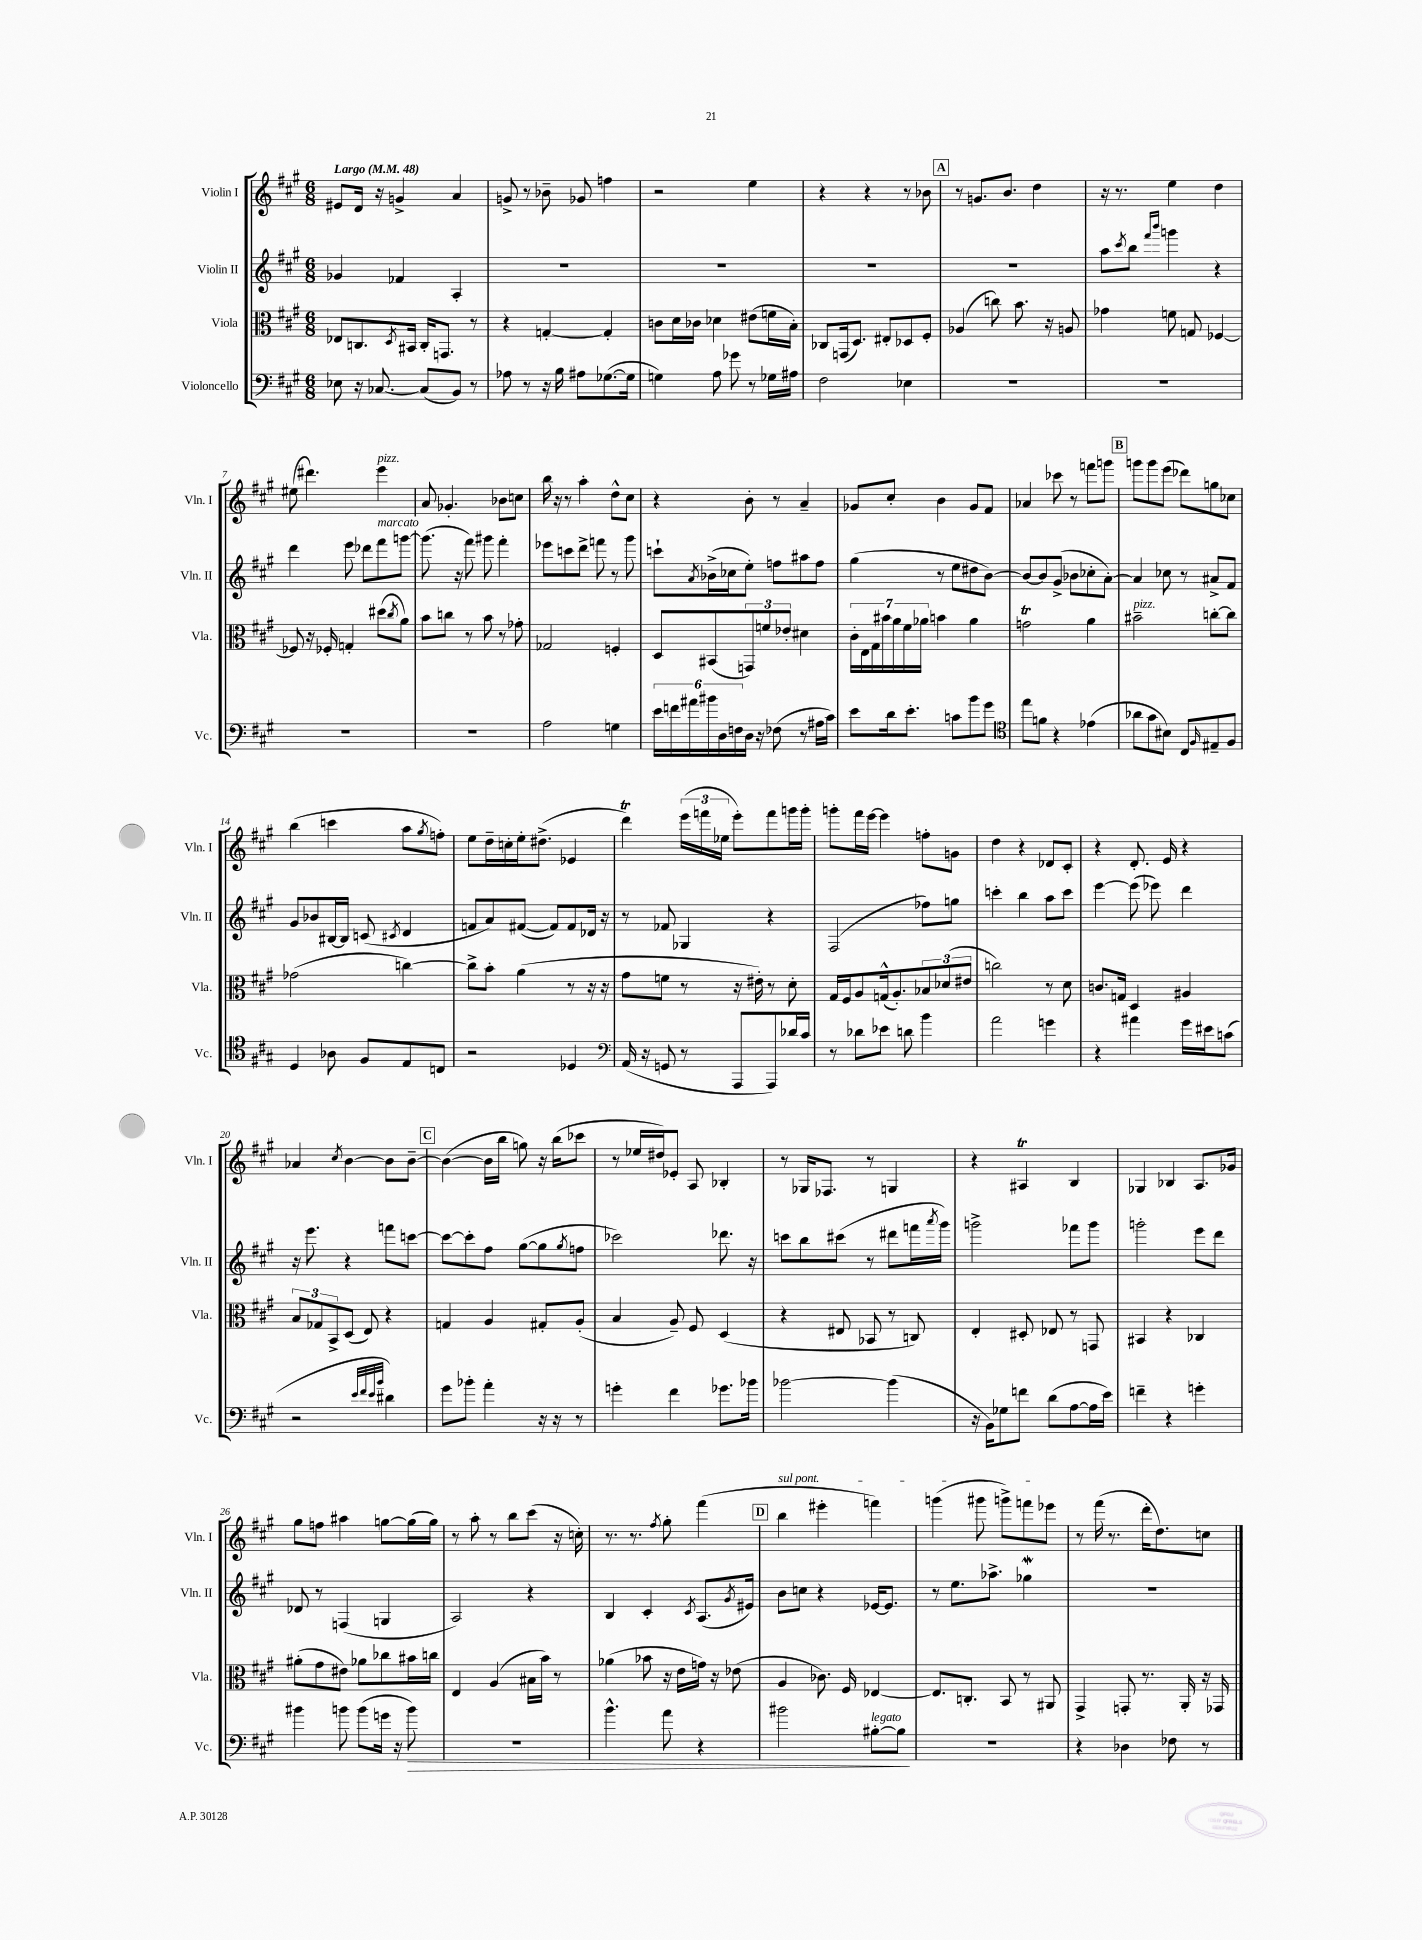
<<
\new StaffGroup <<
\new Staff = "s0" \with { instrumentName = "Violin I" shortInstrumentName = "Vln. I" } {
    \clef treble \key a \major \numericTimeSignature \time 6/8 \tempo "Largo" 4 = 48
    eis'8 d'16 r16 g'4-> a'4 |
    g'8-> r8 bes'8-- ges'8 f''4 |
    r2 e''4 |
    r4 r4 r8 bes'8 |
    \mark \markup { \box "A" } r8 g'8. b'8. d''4 |
    r16 r8. e''4 d''4 |
    eis''8( dis'''4.) e'''4^\markup { \italic "pizz." } |
    a'8 ges'4.-. bes'8 c''8 |
    b''16 r16 r8 a''4-. d''8-^ cis''8 |
    r4 b'8-. r8 a'4-- |
    ges'8 cis''8-. b'4 ges'8 fis'8 |
    aes'4 ces'''8 r8 f'''8 g'''8 |
    \mark \markup { \box "B" } g'''8 g'''8 e'''8( des'''8) g''8 ces''8 |
    b''4( c'''4 a''8 \acciaccatura { gis''8 } f''8-.) |
    e''8 d''16-- c''16-. e''16-. dis''8.->( ees'4 |
    d'''4\trill) \tuplet 3/2 { e'''16( f'''16 ees''16 } e'''8-.) f'''8 g'''16 g'''16-. |
    g'''8-. fis'''16 e'''16~ e'''4 f''8-. g'8 |
    d''4 r4 des'8 cis'8-. |
    r4 d'8.-. e'16 r4 |
    aes'4 \acciaccatura { cis''8 } b'4~ b'8 b'8~-- |
    \mark \markup { \box "C" } b'4~( b'16 b''16 g''8) r16 b''16( ces'''8 |
    r8 ees''16 dis''16) ees'8-. a8 bes4-. |
    r8 ges16 fes8. r8 g4 |
    r4 ais4\trill b4 |
    ges4 bes4 a8. ges'16 |
    gis''8 f''8 ais''4 g''8~ g''16( g''16) |
    r8 a''8-. r8 b''8 cis'''8( r16 c''16-.) |
    r8. r8. \acciaccatura { fis''8 } gis''8-. fis'''4( |
    \mark \markup { \box "D" } \once \override TextSpanner.bound-details.left.text = \markup { \italic "sul pont." } b''4\startTextSpan eis'''4-. f'''4) |
    g'''4( gis'''8 g'''8->) f'''8 ees'''8\stopTextSpan |
    r8 fis'''16( r8. d'''16-. d''8.) c''8 \bar "|." |
}
\new Staff = "s1" \with { instrumentName = "Violin II" shortInstrumentName = "Vln. II" } {
    \clef treble \key a \major \numericTimeSignature \time 6/8
    ges'4 fes'4 a4-. |
    R2. |
    R2. |
    R2. |
    \mark \markup { \box "A" } R2. |
    a''8 \acciaccatura { cis'''8 } b''8 \grace { fis'''16 b'''16 } g'''4 r4 |
    d'''4 e'''8 des'''8 fis'''8^\markup { \italic "marcato" } g'''8~ |
    g'''8.( r16 fis'''8) gis'''8 fis'''4-. |
    ees'''8 c'''8 d'''8-> f'''8 r8 gis'''8 |
    c'''8-! \acciaccatura { a'8 } bes'16->( ces''16 e''8-.) f''8 ais''8 f''8 |
    gis''4( r8 e''8 dis''8 b'8~) |
    b'8~ b'8 gis'8->( bes'8 ces''8-. a'8~-.) |
    \mark \markup { \box "B" } a'4 ces''8 r8 ais'8-> fis'8 |
    gis'8 bes'8 bis16~ bis16 c'8( \acciaccatura { cis'8 } d'4 |
    f'8 a'8) fis'8~( fis'8) fis'8 des'16 r16 |
    r8 fes'8 ges4 r4 |
    fis2( fes''8) g''8 |
    c'''4-. b''4 a''8 c'''8 |
    e'''4~ e'''8( ees'''8) d'''4 |
    r16 e'''8. r4 f'''8 c'''8~ |
    \mark \markup { \box "C" } c'''8~ c'''8-. fis''8 gis''8~( gis''8 \acciaccatura { gis''8 } f''8 |
    ces'''2) des'''8. r16 |
    c'''8 b''8 cis'''8( r8 dis'''8 f'''16 \acciaccatura { a'''8 } gis'''16) |
    g'''2-> fes'''8 g'''8 |
    g'''2-. e'''8 d'''8 |
    des'8 r8 f4( g4 |
    a2) r4 |
    b4 cis'4-. \acciaccatura { cis'8 } a8.( \acciaccatura { gis'8 } eis'16) |
    \mark \markup { \box "D" } b'8 c''8 r4 ees'16~ ees'8. |
    r8 e''8. aes''8.-> ges''4\mordent |
    R2. \bar "|." |
}
\new Staff = "s2" \with { instrumentName = "Viola" shortInstrumentName = "Vla." } {
    \clef alto \key a \major \numericTimeSignature \time 6/8
    ees8 c8. \acciaccatura { d8 } bis,16 c16-. g,8. r8 |
    r4 g4~-. g4-. |
    c'8 d'16 ces'16 des'4 eis'8( f'16 b16-.) |
    ces8 g,16( d8.) eis8-. des8 fis8-. |
    \mark \markup { \box "A" } aes4( c''8) b'8. r16 a8 |
    ges'4 f'8 g8 fes4~ |
    fes8 r16 fes16-. g4-. dis''8( \acciaccatura { cis''8 } a'8) |
    b'8 c''8 r8 b'8 r8 ges'8-. |
    ges2 f4-. |
    d8 bis,8( \tuplet 3/2 { g,8) f'8 ees'8-. } dis'4 |
    \tuplet 7/4 { cis'16-. e16 gis16 bis'16 a'16 fis'16 aes'16 } b'4 aes'4 |
    g'2\trill a'4 |
    \mark \markup { \box "B" } bis'2--^\markup { \italic "pizz." } c''8~-. c''8 |
    ges'2( c''4~) |
    c''8-> b'8-. a'4( r8 r16 r16 |
    gis'8 f'8 r8 r16 eis'16-.) r8 d'8-. |
    gis16 fis16 a8 g16-^( a8.-.) \tuplet 3/2 { bes8 des'8( eis'8 } |
    c''2) r8 d'8 |
    c'8. g16 d4 ais4 |
    \tuplet 3/2 { b8 ges8 b,8-> } d8( e8) r4 |
    \mark \markup { \box "C" } g4 a4 gis8-. a8-.( |
    b4 a8--) fis8 d4( |
    r4 eis8 bes,8 r8 c8) |
    e4-. dis8-. ees8 r8 g,8 |
    bis,4 r4 ces4 |
    ais'8-.( gis'8 eis'8) aes'8 ces''8 bis'16 c''16 |
    e4 a4( bis16 b'16) r8 |
    aes'4( bes'8 r16 e'16 g'16) r16 ees'8( |
    \mark \markup { \box "D" } a4 ces'8.) fis16 ees4~ |
    ees8. c8.-. b,8 r8 ais,8 |
    gis,4-> g,8-. r8. a,16-. r16 ges,16 \bar "|." |
}
\new Staff = "s3" \with { instrumentName = "Violoncello" shortInstrumentName = "Vc." } {
    \clef bass \key a \major \numericTimeSignature \time 6/8
    ees8 r16 ces8.~ ces8( b,8) r8 |
    aes8 r8 r16 b16 ais8 ges8.~( ges16 |
    g4) a8 ges'8 r8 ges16 ais16 |
    fis2 ees4 |
    \mark \markup { \box "A" } R2. |
    R2. |
    R2. |
    R2. |
    a2 g4 |
    \tuplet 6/4 { e'16 f'16 ais'16 bis'16 d16 f16 } d16 r16 fes8( r8 ais16 cis'16) |
    e'8 d'16 e'8.-. c'8 b'8 gis'8 |
    \clef tenor e''8 f'8 r4 ees'4( |
    \mark \markup { \box "B" } aes'8 gis'8 bis8) cis8 \grace { fis16 } eis8-- fis8 |
    d4 aes8 fis8 e8 c8 |
    r2 des4 |
    \clef bass a,16( r16 g,8 r8 a,,8 a,,8) des'16 cis'16 |
    r8 des'8 ees'8 d'8 b'4 |
    a'2 g'4 |
    r4 ais'4 gis'16 eis'16 c'8( |
    r2 \grace { e'32 fis'32 e'32 b'32 } dis'4) |
    \mark \markup { \box "C" } gis'8 bes'8-. a'4-. r16 r16 r8 |
    g'4-. fis'4 ges'8. bes'16 |
    bes'2~ bes'4( |
    r16 b,16) ges8 f'8 d'8( a8~ a16 e'16) |
    f'4-- r4 g'4-. |
    bis'4 b'8 b'8( g'16 r16 b'8\>) |
    R2. |
    b'4.-^ a'8 r4 |
    \mark \markup { \box "D" } bis'2 bis8~-.^\markup { \italic "legato" } bis8\! |
    R2. |
    r4 des4 fes8 r8 \bar "|." |
}
>>
>>
